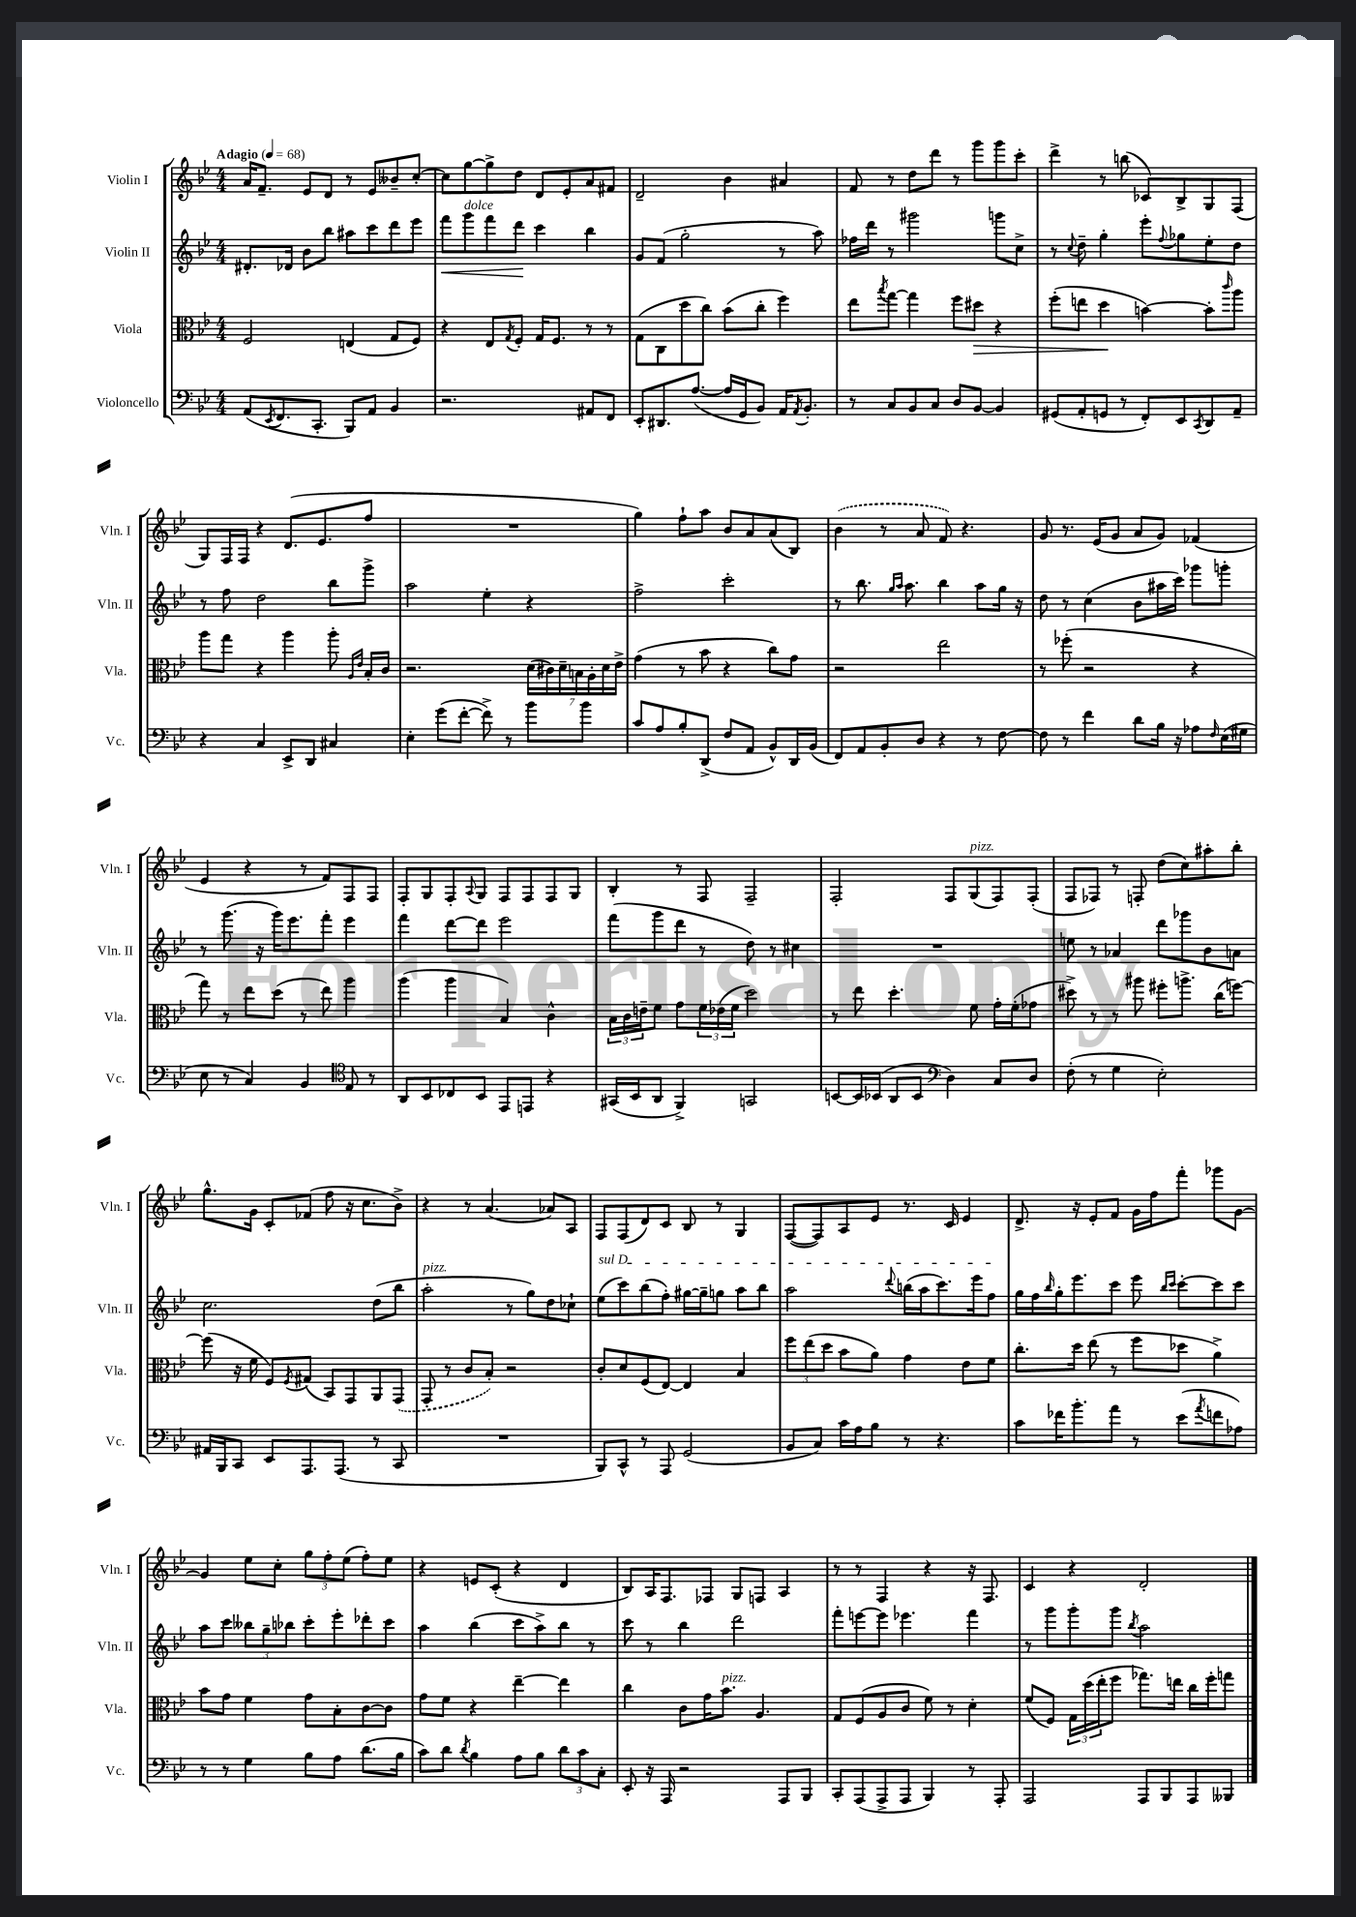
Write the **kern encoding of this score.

**kern	**kern	**dynam	**kern	**dynam	**kern
*part4	*part3	*part3	*part2	*part2	*part1
*staff4	*staff3	*staff3	*staff2	*staff2	*staff1
*I"Violoncello	*I"Viola	*	*I"Violin II	*	*I"Violin I
*I'Vc.	*I'Vla.	*	*I'Vln. II	*	*I'Vln. I
*clefF4	*clefC3	*	*clefG2	*	*clefG2
*k[b-e-]	*k[b-e-]	*	*k[b-e-]	*	*k[b-e-]
*M4/4	*M4/4	*	*M4/4	*	*M4/4
*MM68	*MM68	*	*MM68	*	*MM68
=1	=1	=1	=1	=1	=1
!	!	!	!	!	!LO:TX:a:B:t=Adagio
(8AA/L	2F/	.	8.d#X'/L	.	16a/KL
.	.	.	.	.	8.f~/J
8qEE-/	.	.	.	.	.
8.FF/	.	.	.	.	.
.	.	.	16d-X/Jk	.	.
.	.	.	8b-\L	.	8e-/L
8.CC'/J	.	.	.	.	.
.	.	.	8bb-\J	.	8d/J
8BBB-/L)	(4En/	.	8aa#X\L	.	8r
8AA/J	.	.	8ccc\	.	8e-/L
4BB-/	8G/L	.	8ddd\	.	8b--X~/
.	8F/J)	.	8eee-\J	.	[8cc'/J
=2	=2	=2	=2	=2	=2
!	!	!	!	!LO:HP:b	!
2.r	4r	.	8fff\L	<	8cc\L]
!	!	!	!LO:TX:a:i:t=dolce	!	!
.	.	.	8ggg\	.	[8gg\
.	8E-/L	.	8fff\	.	8gg^\]
.	8qG/	.	.	.	.
.	8F'/J	.	8ddd\J	.	8dd\J
.	16G/KL	.	4ccc\	[	8d/L
.	8.F/J	.	.	.	.
.	.	.	.	.	8e-'/
8AA#X/L	8r	.	4bb-\	.	8a/
8FF/J	8r	.	.	.	8f#X/J
=3	=3	=3	=3	=3	=3
8EE-'/L	(8G\L	.	8g/L	.	2d~/
8.DD#X/	8C\	.	(8f/J	.	.
.	8dd\	.	2gg'\	.	.
([8.A/J	.	.	.	.	.
.	8cc\J)	.	.	.	.
16A/LL]	(8b-\L	.	.	.	4b-\
16GG/J	.	.	.	.	.
8BB-/J)	8cc'\J	.	.	.	.
16AA/KL	4ff\)	.	8r	.	4a#X/
8qAA/	.	.	.	.	.
8.BB-'/J	.	.	.	.	.
.	.	.	8aa\)	.	.
=4	=4	=4	=4	=4	=4
8r	8ee-\L	.	16ff-X\LL	.	8f/
.	.	.	16ddd\JJ	.	.
.	8qbb-/	.	.	.	.
8C/L	[8gg\J	.	8r	.	8r
8BB-/	4gg\]	.	2ggg#X\	.	8dd\L
8C/J	.	.	.	.	8ddd\J
8D/L	8ff\L	.	.	.	8r
!	!	!LO:HP:b	!	!	!
[8BB-/J	8dd#X\J	>	.	.	8ggg\L
4BB-/]	4r	.	8gggn\L	.	8ggg\
.	.	.	8cc^\J	.	8ccc'\J
=5	=5	=5	=5	=5	=5
(8GG#X/L	(8ff'\L	.	8r	.	4ddd^\
.	.	.	8qqcc/	.	.
8AA'/	8een\J	.	8dd~\	.	.
8GGn/J	4dd\	.	4gg'\	.	8r
8r	.	.	.	.	(8bbn\
8FF'/L)	[4bn\)	]	8eee-'\L	.	8c-X/L)
.	.	.	8qqff/	.	.
8EE-/	.	.	8gg-X\	.	8B-^/
8qCC/	.	.	.	.	.
8DD/	8b'\L]	.	8ee-'\	.	8G/
.	16qqccc/	.	.	.	.
8AA~/J	8aa\J	.	8dd\J	.	(8F/J
!!LO:LB:g=z
=6	=6	=6	=6	=6	=6
4r	8aa\L	.	8r	.	8G/L)
.	8gg\J	.	8ff\	.	16F/L
.	.	.	.	.	16F/JJ
4C/	4r	.	2dd\	.	4r
8EE-^/L	4aa\	.	.	.	(8.d/L
8DD/J	.	.	.	.	.
.	.	.	.	.	8.e-/
4C#X/	8aa'\	.	8bb-\L	.	.
.	16qqA/LL	.	.	.	.
.	16qqe-/JJ	.	.	.	.
.	16B-'/LL	.	8ggg^\J	.	8ff/J
.	16c/JJ	.	.	.	.
=7	=7	=7	=7	=7	=7
4E-'\	2.r	.	2aa\	.	1r
(8g\L	.	.	.	.	.
[8f'\J	.	.	.	.	.
8f^\])	.	.	4ee-'\	.	.
8r	.	.	.	.	.
8b-\L	(28d\LL	.	4r	.	.
.	28c#X\)	.	.	.	.
.	28d~\	.	.	.	.
.	28Bn\	.	.	.	.
8b-\J	.	.	.	.	.
.	28A'\	.	.	.	.
.	28d\	.	.	.	.
.	28e-^\JJ	.	.	.	.
=8	=8	=8	=8	=8	=8
8c/L	(4g\	.	2ff^\	.	4gg\)
8A/	.	.	.	.	.
8B-'/	8r	.	.	.	8ff`\L
(8DD^/J	8b-\	.	.	.	8aa\J
8F/L	4r	.	2ccc'\	.	8b-/L
8AA/J	.	.	.	.	8a/
8BB-^^/L)	8cc\L)	.	.	.	(8a/
16DD/L	8g\J	.	.	.	8B-/J)
(16BB-/JJ	.	.	.	.	.
=9	=9	=9	=9	=9	=9
8FF/L)	2r	.	8r	.	(4b-\
8AA/	.	.	8.bb-\	.	.
8BB-'/	.	.	.	.	8r
.	.	.	16qqgg/LL	.	.
.	.	.	16qqaa/JJ	.	.
.	.	.	8.aa\	.	.
8D/J	.	.	.	.	8a/
4r	2ee-\	.	4bb-\	.	8f/)
.	.	.	.	.	4.r
8r	.	.	8aa\L	.	.
[8F\	.	.	16gg\Jk	.	.
.	.	.	16r	.	.
=10	=10	=10	=10	=10	=10
8F\]	8r	.	8dd\	.	8g/
8r	(8ff-X'\	.	8r	.	8.r
4f\	2r	.	(4cc\	.	.
.	.	.	.	.	(16e-/KL
.	.	.	.	.	8g/J
8d\L	.	.	8b-\L	.	8a/L
16B-\Jk	.	.	16aa#X\L	.	8g/J)
16r	.	.	16ccc\JJ)	.	.
8A-X\L	4r	.	8ggg-X\L	.	(4f-X/
16qqF/	.	.	.	.	.
(16E-\L	.	.	8gggn'\J	.	.
16G#X\JJ	.	.	.	.	.
!!LO:LB:g=z
=11	=11	=11	=11	=11	=11
8E-\	8gg\)	.	8r	.	4e-/
8r	8r	.	(8.ggg\	.	.
4C/)	8ee-\L	.	.	.	4r
.	.	.	16r	.	.
.	(8dd\J	.	16ggg\KL)	.	.
.	.	.	8.eee-\	.	.
4BB-/	8r	.	.	.	8r
.	8ee-\)	.	8fff'\J	.	8f/L)
*clefC4	*	*	*	*	*
8E-/	4aa\	.	4eee-\	.	8F/
8r	.	.	.	.	8F/J
=12	=12	=12	=12	=12	=12
8AA/L	(4aa\	.	4fff\	.	8F'/L
8BB-/	.	.	.	.	8G/
8C-X/	4aa\	.	[8ddd\L	.	8F'/
.	.	.	.	.	8qqA/
8BB-/J	.	.	8ddd\J]	.	8G/J
8EE-/L	4B-/)	.	2eee-\	.	8F/L
8EEn/J	.	.	.	.	8F/
4r	4c^^\	.	.	.	8F/
.	.	.	.	.	8G/J
=13	=13	=13	=13	=13	=13
(16GG#X/LL	24B-\LL	.	(8fff\L	.	4B-'/
.	24c\	.	.	.	.
16BB-/J	.	.	.	.	.
.	24en~\J	.	.	.	.
8AA/J	8f\J	.	8ggg\	.	.
4FF^/)	8g\L	.	8ddd\J	.	8r
.	24f\L	.	8r	.	8F/
.	(24e-X\	.	.	.	.
.	24f\JJ	.	.	.	.
2GGn/	2dd\)	.	8dd\)	.	2F~/
.	.	.	8r	.	.
.	.	.	4cc#X\	.	.
=14	=14	=14	=14	=14	=14
[8BBn/L	8r	.	1r	.	2F'/
16BB/L]	8ee-\	.	.	.	.
(16BB-X/JJ	.	.	.	.	.
8AA/L	4.dd'\	.	.	.	.
8BB-/J	.	.	.	.	.
*clefF4	*	*	*	*	*
4D\)	.	.	.	.	8F/L
!	!	!	!	!	!LO:TX:a:i:t=pizz.
.	8f\	.	.	.	(8G/
8C/L	16g'\LL	.	.	.	8F/)
.	(16f'\J	.	.	.	.
8D/J	8g-X\J	.	.	.	(8F'/J
=15	=15	=15	=15	=15	=15
(8F'\	8dd#X^\)	.	8een\	.	8F/L
8r	8r	.	8r	.	8F-X/J)
4G\	8r	.	4a-X/	.	8r
.	8aa#X\	.	.	.	8Fn'/
2E-'\)	8ff#X'\L	.	8ddd\L	.	(8dd\L
.	8.aan^\J	.	8ggg-X\	.	8cc\)
.	.	.	8b-\	.	8aa#X'\
.	(16cc\KL	.	.	.	.
.	[8ffn\J)	.	8an\J	.	8bb-'\J
!!LO:LB:g=z
=16	=16	=16	=16	=16	=16
16AA#X/LL	(8ff\]	.	2.cc\	.	8.gg^^\L
16BBB-/J	.	.	.	.	.
8CC/J	16r	.	.	.	.
.	16f\	.	.	.	16g\Jk
8EE-/L	8F/L)	.	.	.	8c'/L
.	8qF/	.	.	.	.
8.AAA/	(8G#X/J	.	.	.	(8f-X/J
.	8BB-/L)	.	.	.	8ff\
(8.AAA/J	.	.	.	.	.
.	8GG/	.	.	.	16r
.	.	.	.	.	8.cc\L
8r	8AA/	.	(8dd\L	.	.
8CC/	(8GG/J	.	8bb-\J	.	8b-^\J)
=17	=17	=17	=17	=17	=17
!	!	!	!LO:TX:a:i:t=pizz.	!	!
1r	8GG'/	.	2aa'\	.	4r
.	8r	.	.	.	.
.	8c/L	.	.	.	8r
.	8B-'/J)	.	.	.	(4.a/
.	2r	.	8r	.	.
.	.	.	8gg\L)	.	.
.	.	.	8dd\	.	8a-X/L)
.	.	.	8cc-X`\J	.	8A/J
=18	=18	=18	=18	=18	=18
!	!	!	!LO:TX:a:i:t=sul D	!	!
8BBB-/L)	8c'/L	.	(8ee-\L	.	8F/L
8CC^^/J	8d/	.	8ccc\)	.	(8F/
8r	(8F/	.	(8bb-\	.	8d/)
8AAA/	[8E-/J)	.	8ff'\J)	.	8c/J
(2GG/	4E-/]	.	[16gg#X\LL	.	8B-/
.	.	.	16gg#~\J]	.	.
.	.	.	8ggn\J	.	8r
.	4B-/	.	8aa\L	.	4G/
.	.	.	8bb-\J	.	.
=19	=19	=19	=19	=19	=19
8BB-/L	12ff\L	.	2aa\	.	([8F/L
.	(12ee-\	.	.	.	.
8C/J)	.	.	.	.	8F/])
.	12dd\J	.	.	.	.
16c\LL	8b-\L	.	.	.	8A/
16A\J	.	.	.	.	.
8B-\J	8a\J)	.	.	.	8e-/J
.	.	.	8qqddd/	.	.
8r	4g\	.	(16bbn\LL	.	8.r
.	.	.	16aa\J	.	.
4.r	.	.	8.ccc\)	.	.
.	.	.	.	.	16c/
.	8e-\L	.	.	.	4e-/
.	.	.	16eee-\k	.	.
.	8f\J	.	8ff\J	.	.
=20	=20	=20	=20	=20	=20
8c\L	8.cc'\L	.	16gg\LL	.	8.d^/
.	.	.	16ff\	.	.
.	.	.	16qqbb-/	.	.
16f-X\K	.	.	16gg'\J	.	.
8.b-'\	16dd\Jk	.	8.eee-\	.	16r
.	(8ee-\	.	.	.	8e-'/L
8a\J	8r	.	8ccc\J	.	8f/J
8r	8ff\L	.	8eee-\	.	16g\LL
.	.	.	.	.	16ff\J
.	.	.	16qqbb-/LL	.	.
.	.	.	16qqccc/JJ	.	.
(8e-\L	8dd-X\J	.	[8ccc'\L	.	8fff'\J
8qa/	.	.	.	.	.
8fn\	4a^\)	.	8ccc\]	.	8ggg-X\L
8A-X\J)	.	.	8ccc\J	.	[8g\J
!!LO:LB:g=z
=21	=21	=21	=21	=21	=21
8r	8b-\L	.	8aa\L	.	4g/]
8r	8g\J	.	8ccc\J	.	.
4G\	4f\	.	12bb--X\L	.	8ee-\L
.	.	.	12gg~\	.	.
.	.	.	.	.	8cc'\J
.	.	.	12bb-X\J	.	.
8B-\L	8g\L	.	8ccc'\L	.	12gg\L
.	.	.	.	.	12ff'\
8A\J	8B-'\	.	8eee-'\	.	.
.	.	.	.	.	(12ee-\J
(8.d\L	[8c\	.	8ddd-X'\	.	8ff'\L)
.	8c\J]	.	8ccc\J	.	8ee-\J
16B-\Jk	.	.	.	.	.
=22	=22	=22	=22	=22	=22
8c\L)	8g\L	.	4aa\	.	4r
8d\J	8f\J	.	.	.	.
8qd/	.	.	.	.	.
4B-\	4r	.	(4bb-\	.	8en/L
.	.	.	.	.	(8c'/J
8A\L	[4ee-~\	.	8ccc\L	.	4r
8B-\J	.	.	8aa^\)	.	.
12d\L	4ee-\]	.	8bb-\J	.	4d/
12c\	.	.	.	.	.
.	.	.	8r	.	.
12C'\J	.	.	.	.	.
=23	=23	=23	=23	=23	=23
8EE-'/	4cc\	.	8ccc\	.	8B-/L)
16r	.	.	8r	.	16A/K
16AAA/	.	.	.	.	8.F/
2r	8c\L	.	4bb-\	.	.
.	16g\K	.	.	.	8F-X/J
!	!LO:TX:a:i:t=pizz.	!	!	!	!
.	8.b-\J	.	.	.	.
.	.	.	2ddd\	.	8G/L
.	4.A/	.	.	.	8Fn/J
8AAA/L	.	.	.	.	4A/
8BBB-/J	.	.	.	.	.
=24	=24	=24	=24	=24	=24
8CC'/L	8G/L	.	8fff'\L	.	8r
(8AAA/	(8F/	.	[8eeen\	.	8r
8AAA^/	8A/	.	8eee\J]	.	4F/
8AAA/J	8c/J	.	4.eee-X\	.	.
4BBB-/)	8f\)	.	.	.	4r
.	8r	.	.	.	.
8r	4d'\	.	4fff\	.	16r
.	.	.	.	.	8.F/
8AAA'/	.	.	.	.	.
=25	=25	=25	=25	=25	=25
2AAA/	(8f/L	.	8r	.	4c/
.	8F/J)	.	8ggg\L	.	.
.	24G\LL	.	8ggg'\	.	4r
.	(24dd\	.	.	.	.
.	24ee-'\J	.	.	.	.
.	8ff\J	.	8ggg\J	.	.
.	.	.	8qbb-/	.	.
8AAA/L	8.gg-X\L)	.	2aa\	.	2d'/
8BBB-/	.	.	.	.	.
.	16een\Jk	.	.	.	.
8AAA/	16cc\LL	.	.	.	.
.	16ff'\J	.	.	.	.
8BBB--X/J	8ggn\J	.	.	.	.
==	==	==	==	==	==
*-	*-	*-	*-	*-	*-
